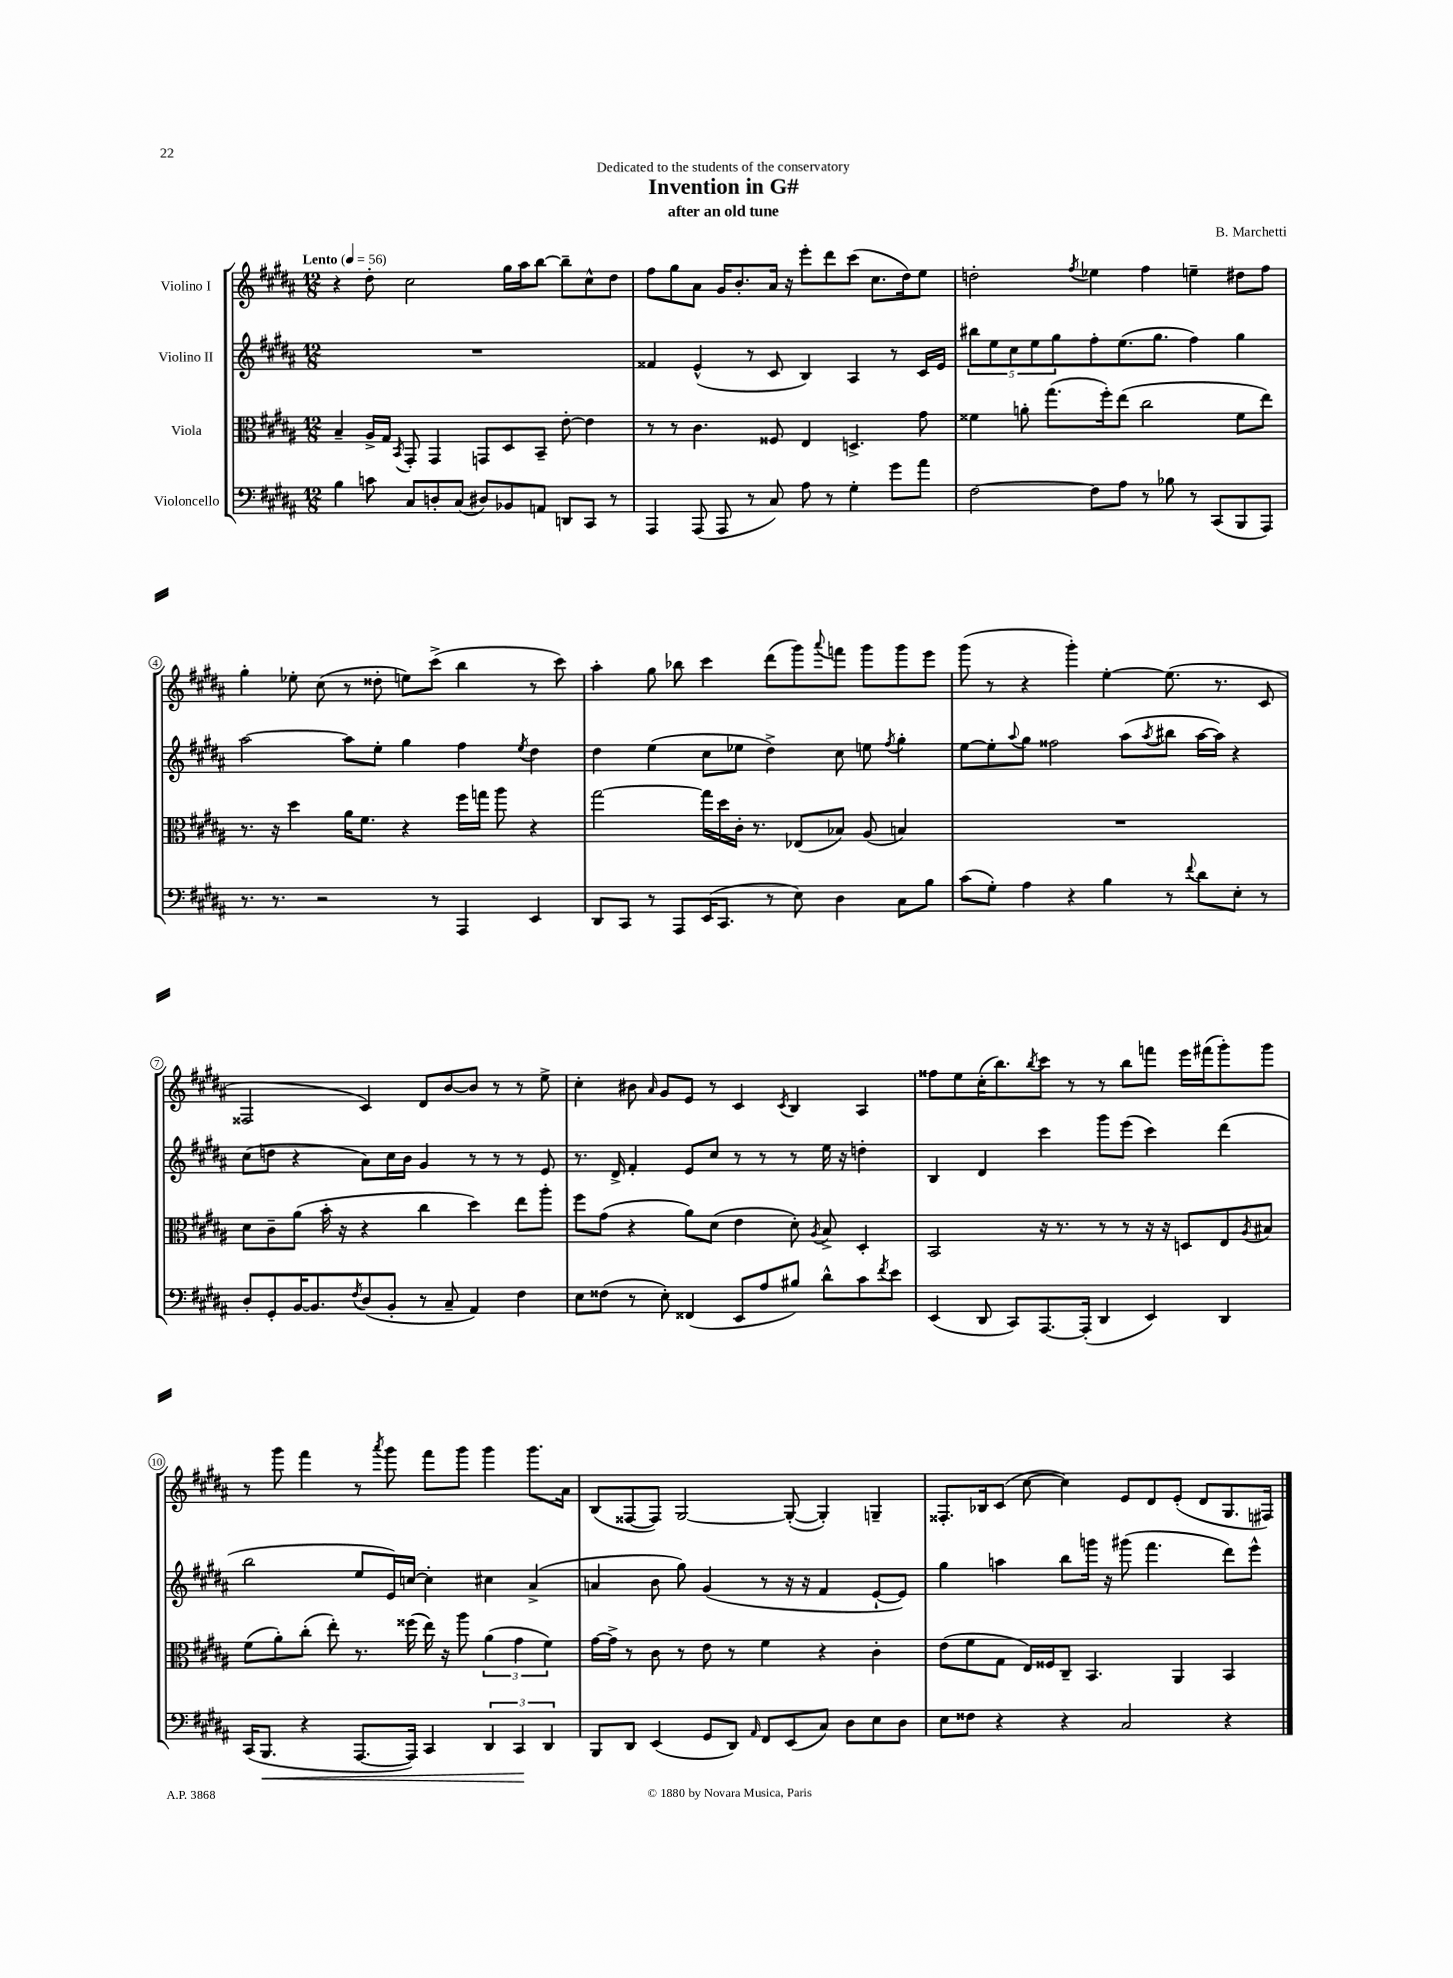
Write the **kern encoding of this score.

**kern	**dynam	**kern	**kern	**kern
*part4	*part4	*part3	*part2	*part1
*staff4	*staff4	*staff3	*staff2	*staff1
*I"Violoncello	*	*I"Viola	*I"Violino II	*I"Violino I
*clefF4	*	*clefC3	*clefG2	*clefG2
*k[f#c#g#d#a#]	*	*k[f#c#g#d#a#]	*k[f#c#g#d#a#]	*k[f#c#g#d#a#]
*M12/8	*	*M12/8	*M12/8	*M12/8
*MM56	*	*MM56	*MM56	*MM56
=1	=1	=1	=1	=1
!	!	!	!	!LO:TX:a:B:t=Lento
4B\	.	4B~/	1.r	4r
8cn\	.	16A#^/LL	.	8dd#'\
.	.	16G#/JJ	.	.
.	.	8qBB/	.	.
8C#/L	.	8GG#'/	.	2cc#\
8Dn'/	.	4GG#/	.	.
(8C#/J	.	.	.	.
8D#X/L)	.	8GGn/L	.	.
8BB-X/	.	8D#/	.	16gg#\LL
.	.	.	.	16aa#\J
8AAn/J	.	8BB~/J	.	[8bb\J
8DDn/L	.	[8e'\	.	8bb~\L]
8CC#/J	.	4e\]	.	8cc#^^\
8r	.	.	.	8dd#\J
=2	=2	=2	=2	=2
4AAA#/	.	8r	4f##X/	8ff#\L
.	.	8r	.	8gg#\
(8AAA#/	.	4.c#\	(4e^^/	8a#\J
8AAA#/	.	.	.	16g#/KL
.	.	.	.	8.b'/
8r	.	.	8r	.
8C#/)	.	8F##X/	8c#/	16a#/Jk
.	.	.	.	16r
8A#\	.	4E/	4B/)	8eee'\L
8r	.	.	.	8ddd#\
4G#'\	.	4.Dn^/	4A#/	(8ccc#\J
.	.	.	.	8.cc#\L
8g#\L	.	.	8r	.
.	.	.	.	16dd#\k)
8a#\J	.	8g#\	16c#/LL	8ee\J
.	.	.	16e/JJ	.
=3	=3	=3	=3	=3
[2F#\	.	4f##X\	10bb#X\L	2ddn'\
.	.	.	10ee\	.
.	.	.	10cc#\	.
.	.	8an'\	.	.
.	.	.	10ee\	.
.	.	(8.gg#\L	.	.
.	.	.	10gg#\	.
.	.	.	.	8qff#/
8F#\L]	.	.	8ff#'\	4ee-X\
.	.	16ff#'\k)	.	.
8A#\J	.	(8ee\J	(8.ee\	.
8r	.	2cc#\	.	4ff#\
.	.	.	8.gg#\J	.
8B-X\	.	.	.	.
8r	.	.	4ff#\)	4een~\
(8CC#/L	.	.	.	.
8BBB/	.	8f##\L	4gg#\	8dd#X\L
8AAA#/J)	.	8ee\J)	.	8ff#\J
!!LO:LB:g=z
=4	=4	=4	=4	=4
8.r	.	8.r	[2aa#\	4gg#'\
8.r	.	16r	.	.
.	.	4dd#\	.	8ee-X'\
2r	.	.	.	(8cc#\
.	.	16a#\KL	8aa#\L]	8r
.	.	8.f#\J	.	.
.	.	.	8ee'\J	8dd##X'\
.	.	4r	4gg#\	8een\L)
8r	.	.	.	(8ccc#^\J
4AAA#/	.	16ff#\LL	4ff#\	4bb\
.	.	16ggn\JJ	.	.
.	.	8aa#\	.	.
.	.	.	8qee/	.
4EE/	.	4r	4dd#\	8r
.	.	.	.	8ccc#\)
=5	=5	=5	=5	=5
8DD#/L	.	[2gg#\	4dd#\	4aa#'\
8CC#/J	.	.	.	.
8r	.	.	(4ee\	8gg#\
8AAA#/L	.	.	.	8bb-X\
(16EE/K	.	16gg#\LL]	8cc#\L	4ccc#\
8.CC#/J	.	16dd#\	.	.
.	.	16c#'\JJ	8ee-X\J	.
.	.	8.r	.	.
8r	.	.	4dd#^\)	(8ddd#\L
8E\)	.	(8E-X/L	.	8ggg#\)
.	.	.	.	8qqaaa#/
4D#\	.	8B-X/J)	8cc#\	8fffn\J
.	.	(8A#/	8een\	8ggg#\L
.	.	.	8qff#/	.
8C#\L	.	4Bn/)	4gg#'\	8ggg#\
8B\J	.	.	.	8eee\J
=6	=6	=6	=6	=6
(8c#\L	.	1.r	[8ee\L	(8ggg#\
8G#'\J)	.	.	8ee'\]	8r
.	.	.	8qqaa#/	.
4A#\	.	.	8gg#\J	4r
.	.	.	2ff##X\	.
4r	.	.	.	4ggg#'\)
4B\	.	.	.	[4ee'\
.	.	.	(8aa#\L	.
.	.	.	8qaa#/	.
8r	.	.	8bb#X\J	(8.ee\]
8qqf#/	.	.	.	.
8d#\L	.	.	[16aa#\LL	.
.	.	.	16aa#\JJ])	8.r
8E'\J	.	.	4r	.
8r	.	.	.	8c#/
!!LO:LB:g=z
=7	=7	=7	=7	=7
8D#'/L	.	8d#\L	(8cc#\L	2F##X/
8GG#'/	.	8c#~\	8ddn\J	.
[16BB/K	.	(8a#\J	4r	.
8.BB/]	.	.	.	.
.	.	16b'\	.	.
.	.	16r	.	.
8qF#/	.	.	.	.
(8D#/	.	4r	8a#\L)	4c#/)
8BB'/J	.	.	16cc#\L	.
.	.	.	16b\JJ	.
8r	.	4cc#\	4g#/	8d#/L
8C#~/	.	.	.	[8b/
4AA#/)	.	4dd#\)	8r	8b/J]
.	.	.	8r	8r
4F#\	.	8ee\L	8r	8r
.	.	8aa#'\J	8e/	8ee^\
=8	=8	=8	=8	=8
8E\L	.	8ff#\L	8.r	4cc#'\
(8F##X\J	.	(8g#\J	.	.
.	.	.	16d#^/	.
8r	.	4r	4f#'/	8b#X\
.	.	.	.	16qqa#/
8E'\)	.	.	.	8g#/L
(4FF##X/	.	8a#\L)	8e/L	8e/J
.	.	(8d#\J	8cc#/J	8r
8EE/L	.	4e\	8r	4c#/
8A#/	.	.	8r	.
.	.	.	.	8qc#/
8B#X/J)	.	8d#'\)	8r	4B/
.	.	8qA#/	.	.
8d#^^\L	.	8B^/	16ee\	.
.	.	.	16r	.
8c#\	.	4D#'/	4ddn'\	4A#/
8qf#/	.	.	.	.
8e\J	.	.	.	.
=9	=9	=9	=9	=9
(4EE/	.	2BB/	4B/	8ff##X\L
.	.	.	.	8ee\
8DD#/	.	.	4d#/	(16cc#'\K
.	.	.	.	8.bb\)
8CC#/L)	.	.	.	.
.	.	.	.	8qbb/
[8.AAA#/	.	16r	4ccc#\	8ccc#\J
.	.	8.r	.	.
.	.	.	.	8r
(16AAA#'/Jk]	.	.	.	.
4DD#/	.	8r	8ggg#\L	8r
.	.	8r	(8eee\J	8bb\L
4EE/)	.	16r	4ccc#\)	8fffn\J
.	.	16r	.	.
.	.	8Dn/L	.	16eee\LL
.	.	.	.	(16fff#X\J
4DD#/	.	8E/	(4ddd#\	8ggg#'\)
.	.	8qA#/	.	.
.	.	8B#X/J	.	8ggg#\J
!!LO:LB:g=z
=10	=10	=10	=10	=10
(16CC#/KL	.	(8f#\L	2bb\	8r
!	!LO:HP:b	!	!	!
8.BBB/J	<	.	.	.
.	.	8a#'\)	.	8ggg#\
4r	.	(8cc#'\J	.	4fff#\
.	.	8ee'\)	.	.
[8.AAA#/L	.	8.r	8ee/L	8r
.	.	.	.	8qaaa#/
.	.	.	16e/L)	8ggg#\
16AAA#/Jk])	.	(16ff##X\	[16ccn/JJ	.
4CC#/	.	16ee\)	4cc'\]	8fff#\L
.	.	16r	.	.
.	.	8aa#\	.	8ggg#\J
6DD#/	.	(6a#\	4cc#X\	4ggg#\
6CC#/	.	6g#\	.	.
.	.	.	(4a#^/	8.ggg#\L
6DD#/	[	6f#\)	.	.
.	.	.	.	16a#\Jk
=11	=11	=11	=11	=11
8BBB/L	.	[16g#\LL	4an/	(8B/L
.	.	16g#^\JJ]	.	.
8DD#/J	.	8r	.	[8F##X/
(4EE/	.	8c#\	8b\	8F##/J])
.	.	8r	8gg#\)	[2G#/
8GG#/L	.	8e\	(4g#/	.
8DD#/J)	.	8r	.	.
16qqAA#/	.	.	.	.
8FF#/L	.	4f#\	8r	.
(8EE/	.	.	16r	(8G#'/_
.	.	.	16r	.
8C#/J)	.	4r	4f#/	4G#'/])
8D#\L	.	.	.	.
8E\	.	4c#'\	[8e`/L	4Gn~/
8D#\J	.	.	8e/J])	.
=12	=12	=12	=12	=12
8E\L	.	(8e\L	4gg#\	8.F##X'/L
8F##X\J	.	8f#\	.	.
.	.	.	.	16B-X/k
4r	.	8G#\J	4aan\	(8c#/J
.	.	16E/LL)	.	[8cc#\
.	.	16F##X/J	.	.
4r	.	8C#~/J	8bb\L	4cc#\])
.	.	4.BB/	16gggn\Jk	.
.	.	.	16r	.
2C#/	.	.	(8ggg#X\	8e/L
.	.	.	4.fff#\	8d#/
.	.	4AA#/	.	(8e'/J
.	.	.	.	8d#/L
4r	.	4BB/	8ddd#\L)	8.G#/
.	.	.	8eee^^\J	.
.	.	.	.	16F#X/Jk)
==	==	==	==	==
*-	*-	*-	*-	*-
